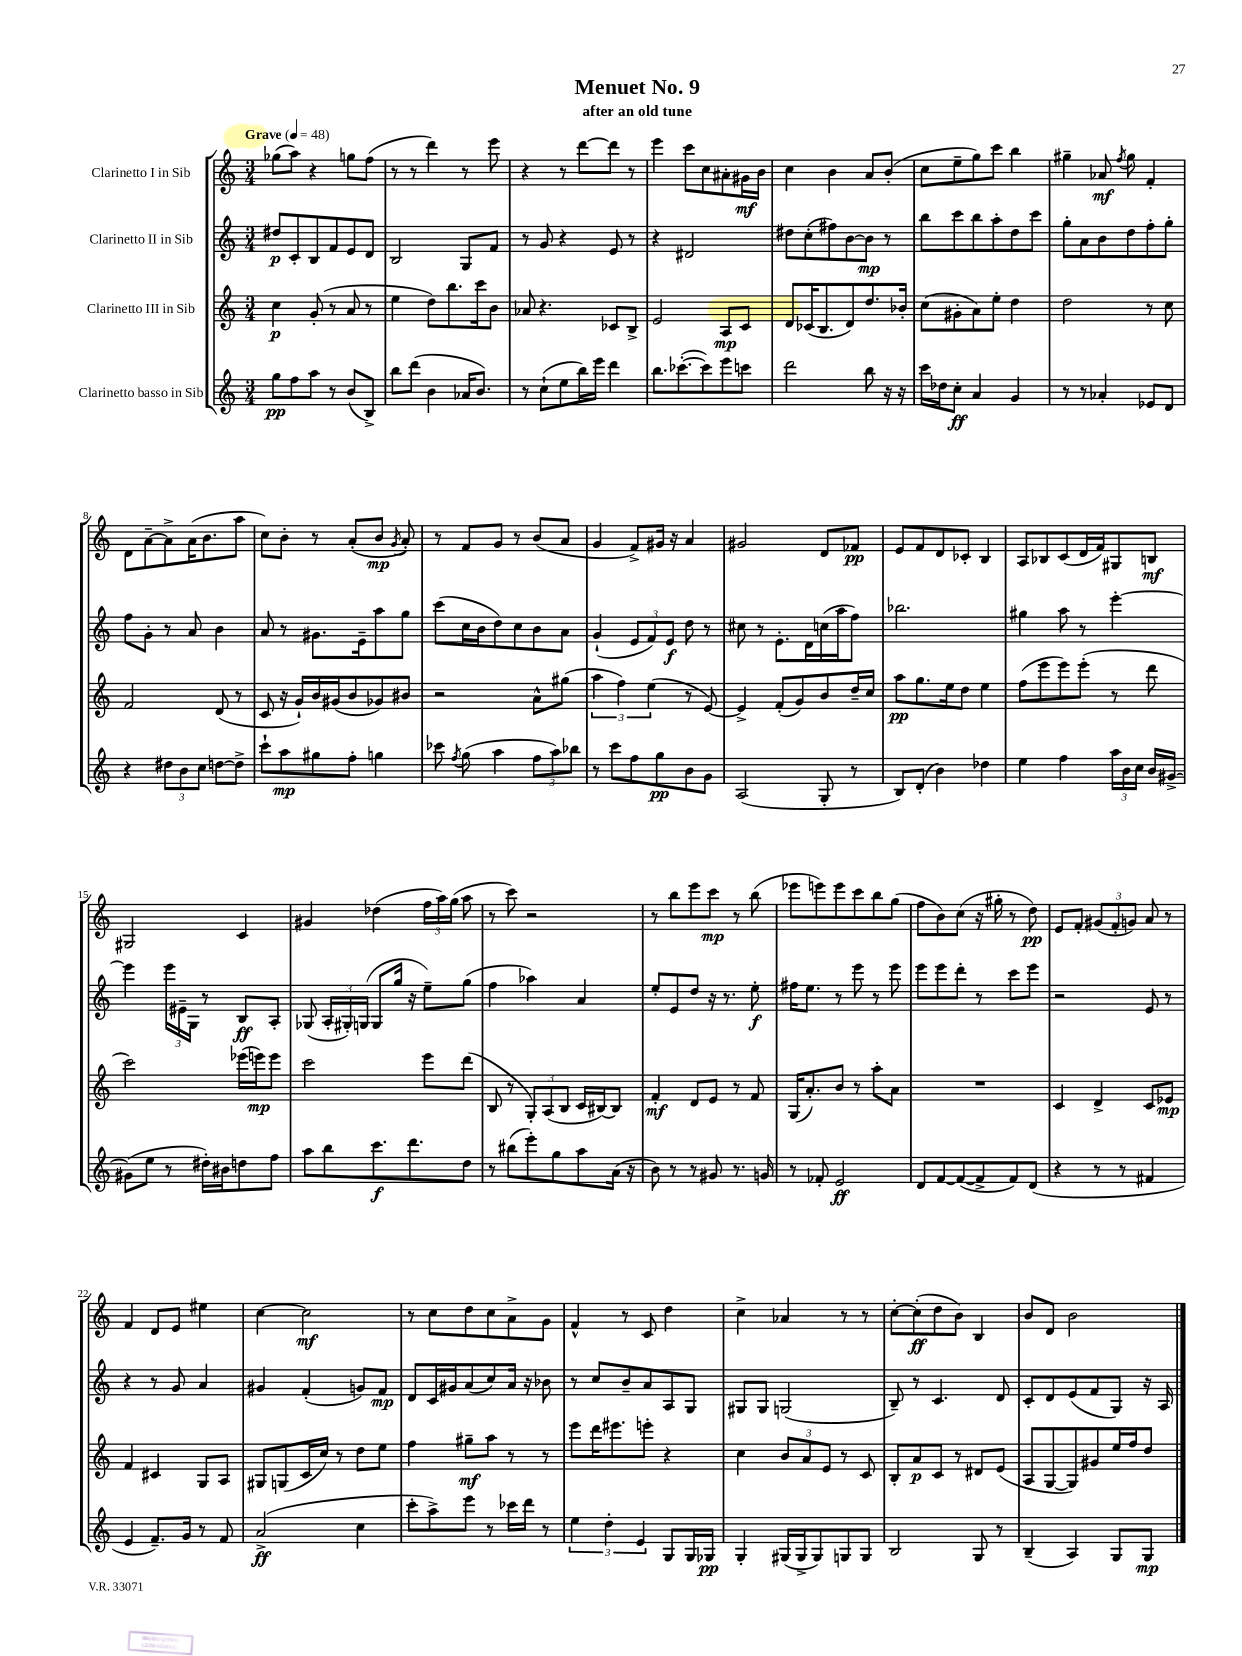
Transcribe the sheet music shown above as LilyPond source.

\header { title = "Menuet No. 9" subtitle = "after an old tune" }
<<
\new StaffGroup <<
\new Staff = "s0" \with { instrumentName = "Clarinetto I in Sib" } {
    \clef treble \key c \major \numericTimeSignature \time 3/4 \tempo "Grave" 4 = 48
    \autoBeamOff ges''8[( a''8]) r4 g''8[ f''8]( |
    r8 r8 d'''4) r8 e'''8 |
    r4 r8 d'''8[~ d'''8] r8 |
    e'''4 c'''8[ c''8 ais'8-. gis'16\mf b'16] |
    c''4 b'4 a'8[ b'8]-.( |
    c''8[ e''8-- g''8) c'''8] b''4 |
    gis''4-- aes'8\mf \acciaccatura { f''8 } gis''8 f'4-. |
    d'8[ a'8~-- a'8-> a'16( b'8. a''8] |
    c''8[) b'8]-. r8 a'8[-.( b'8]\mp \acciaccatura { g'8 } a'8-.) |
    r8 f'8[ g'8] r8 b'8[( a'8] |
    g'4 f'8[->) gis'16] r16 a'4 |
    gis'2 d'8[ fes'8]\pp |
    e'8[ f'8 d'8 ces'8]-. b4 |
    a8[ bes8 c'8( d'16 f'16) gis8 b8]\mf |
    gis2 c'4 |
    gis'4 des''4( \tuplet 3/2 { f''16[ a''16) g''16]( } a''8 |
    r8 c'''8) r2 |
    r8 b''8[ e'''8 c'''8]\mp r8 b''8( |
    ees'''8[ e'''8) e'''8 c'''8 b''8 g''8]( |
    f''8[ b'8) c''8]( r16 gis''16-. r8 d''8\pp) |
    e'8[ f'8]-. \tuplet 3/2 { gis'8[( f'8-. g'8]) } a'8 r8 |
    f'4 d'8[ e'8] eis''4 |
    c''4~ c''2\mf |
    r8 c''8[ d''8 c''8 a'8-> g'8] |
    f'4-^ r8 c'8 d''4 |
    c''4-> aes'4 r8 r8 |
    c''8[~-. c''8-.\ff( d''8 b'8]) b4 |
    b'8[ d'8] b'2 \bar "|." |
}
\new Staff = "s1" \with { instrumentName = "Clarinetto II in Sib" } {
    \clef treble \key c \major \numericTimeSignature \time 3/4
    \autoBeamOff dis''8[\p c'8-. b8 f'8 e'8 d'8] |
    b2 g8[ f'8] |
    r8 g'8 r4 e'8 r8 |
    r4 dis'2 |
    dis''8[ c''8-.( fis''8) b'8~ b'8]\mp r8 |
    b''8[ c'''8 b''8 a''8-. d''8 c'''8] |
    g''8[-. a'8 b'8 d''8 f''8-. g''8]-. |
    f''8[ g'8]-. r8 a'8 b'4 |
    a'8 r8 gis'8.[ e'16-- a''8 g''8] |
    c'''8[( c''16 b'16 d''8) c''8 b'8 a'8] |
    g'4-!( \tuplet 3/2 { e'8[ f'8) e'8]\f } d''8 r8 |
    cis''8 r8 e'8.[-. d'16 c''16( a''16 f''8]) |
    bes''2. |
    gis''4 a''8 r8 e'''4~-. |
    e'''4 \tuplet 3/2 { e'''16[ eis'16-- g16] } r8 b8[\ff a8]-. |
    ges8( \tuplet 3/2 { a16[-. gis16-.) g16]( } g8[ g''16] r16 e''8[--) g''8]( |
    f''4 aes''4) a'4 |
    e''8[-. e'8 d''8] r16 r8. e''8-.\f |
    fis''16[ e''8.] r8 e'''8 r8 e'''8 |
    e'''8[ e'''8 d'''8]-. r8 c'''8[ e'''8] |
    r2 e'8 r8 |
    r4 r8 g'8 a'4 |
    gis'4 f'4-.( g'8[) f'8]\mp |
    d'8[ c'16 gis'16 a'8( c''8) a'16] r16 bes'8 |
    r8 c''8[ b'8-- a'8 a8 g8] |
    gis8[ gis8] g2( |
    b8--) r8 c'4. d'8 |
    c'8[-. d'8 e'8( f'8 g8]) r16 a16 \bar "|." |
}
\new Staff = "s2" \with { instrumentName = "Clarinetto III in Sib" } {
    \clef treble \key c \major \numericTimeSignature \time 3/4
    \autoBeamOff c''4\p g'8-.( r8 a'8 r8 |
    e''4 d''8[) b''8. c'''16 b'8] |
    aes'8 r4. ces'8[ b8]-> |
    e'2 a8[\mp c'8] |
    d'8[ ces'16( b8. d'8) d''8. bes'16]-. |
    c''8[( gis'8-. a'8) e''8]-. d''4 |
    d''2 r8 c''8 |
    f'2 d'8( r8 |
    c'8 r16 g'16[-!) b'16 gis'16( b'8 ges'8) bis'8] |
    r2 a'8[-^ gis''8]( |
    \tuplet 3/2 { a''4 f''4) e''4( } r8 e'8~) |
    e'4-> f'8[-.( g'8) b'8 d''16-- c''16] |
    a''8[\pp g''8. e''16 d''8] e''4 |
    f''8[( e'''8 e'''8) e'''8]-.( r8 d'''8 |
    c'''2) ees'''16[( e'''16\mp) e'''8] |
    c'''2 e'''8[ d'''8]( |
    b8 r8 \tuplet 3/2 { g8[-.) a8( b8] } c'16[ bis16~) bis8] |
    f'4-.\mf d'8[ e'8] r8 f'8 |
    g16[( a'8.-.) b'8] r8 a''8[-. a'8] |
    R2. |
    c'4 d'4-> c'8[ ees'8]\mp |
    f'4 cis'4 g8[ a8] |
    gis8[ g8( c'16 c''16]) r8 d''8[ e''8] |
    f''4 gis''8[--\mf a''8] r8 r8 |
    e'''8[ d'''16 eis'''8. e'''8]-. r4 |
    c''4 \tuplet 3/2 { b'8[ a'8 e'8] } r8 c'8 |
    b8[-. a'8\p c'8] r8 dis'8[ e'8]( |
    a8[ g8~ g8) gis'8 e''16 f''16 d''8] \bar "|." |
}
\new Staff = "s3" \with { instrumentName = "Clarinetto basso in Sib" } {
    \clef treble \key c \major \numericTimeSignature \time 3/4
    \autoBeamOff g''8[\pp f''8 a''8] r8 b'8[( b8]->) |
    b''8[ d'''8]( b'4 aes'16[ b'8.]) |
    r8 c''8[-!( e''8 b''16) e'''16] d'''4 |
    b''8.[ ces'''8.~-.( ces'''8) e'''8 c'''8] |
    d'''2 b''8 r16 r16 |
    c'''16[ des''16 c''8]-.\ff a'4 g'4 |
    r8 r8 aes'4-. ees'8[ d'8] |
    r4 \tuplet 3/2 { dis''8[ b'8 c''8] } d''8[~ d''8]-> |
    c'''8[-! a''8\mp gis''8 f''8]-. g''4 |
    ces'''8 \acciaccatura { f''8 } g''8( a''4 \tuplet 3/2 { f''8[ a''8) bes''8] } |
    r8 c'''8[ f''8 g''8\pp b'8 g'8] |
    a2( g8-. r8 |
    b8[) d'8]-.( b'4) des''4 |
    e''4 f''4 \tuplet 3/2 { a''16[ b'16 c''16] } b'16[ gis'16]~-> |
    gis'8[( e''8] r8 dis''16[-.) bis'16 d''8 f''8] |
    a''8[ b''8 c'''8.\f d'''8. d''8] |
    r8 bis''8[( e'''8-.) g''8 a''8 a'16]( r16 |
    b'8) r8 r8 gis'8 r8. g'16 |
    r8 fes'8-. e'2\ff |
    d'8[ f'8~ f'8~( f'8-> f'8) d'8]( |
    r4 r8 r8 fis'4 |
    e'4 f'8.[--) g'16] r8 f'8 |
    a'2->\ff( c''4 |
    c'''8[-. a''8->) e'''8] r8 ces'''16[ d'''16] r8 |
    \tuplet 3/2 { e''4 d''4-. e'4 } g8[ g16 ges16]\pp |
    g4-. gis16[( gis16-> gis8) g8 g8] |
    b2 g8 r8 |
    b4--( a4) g8[ g8]\mp \bar "|." |
}
>>
>>
